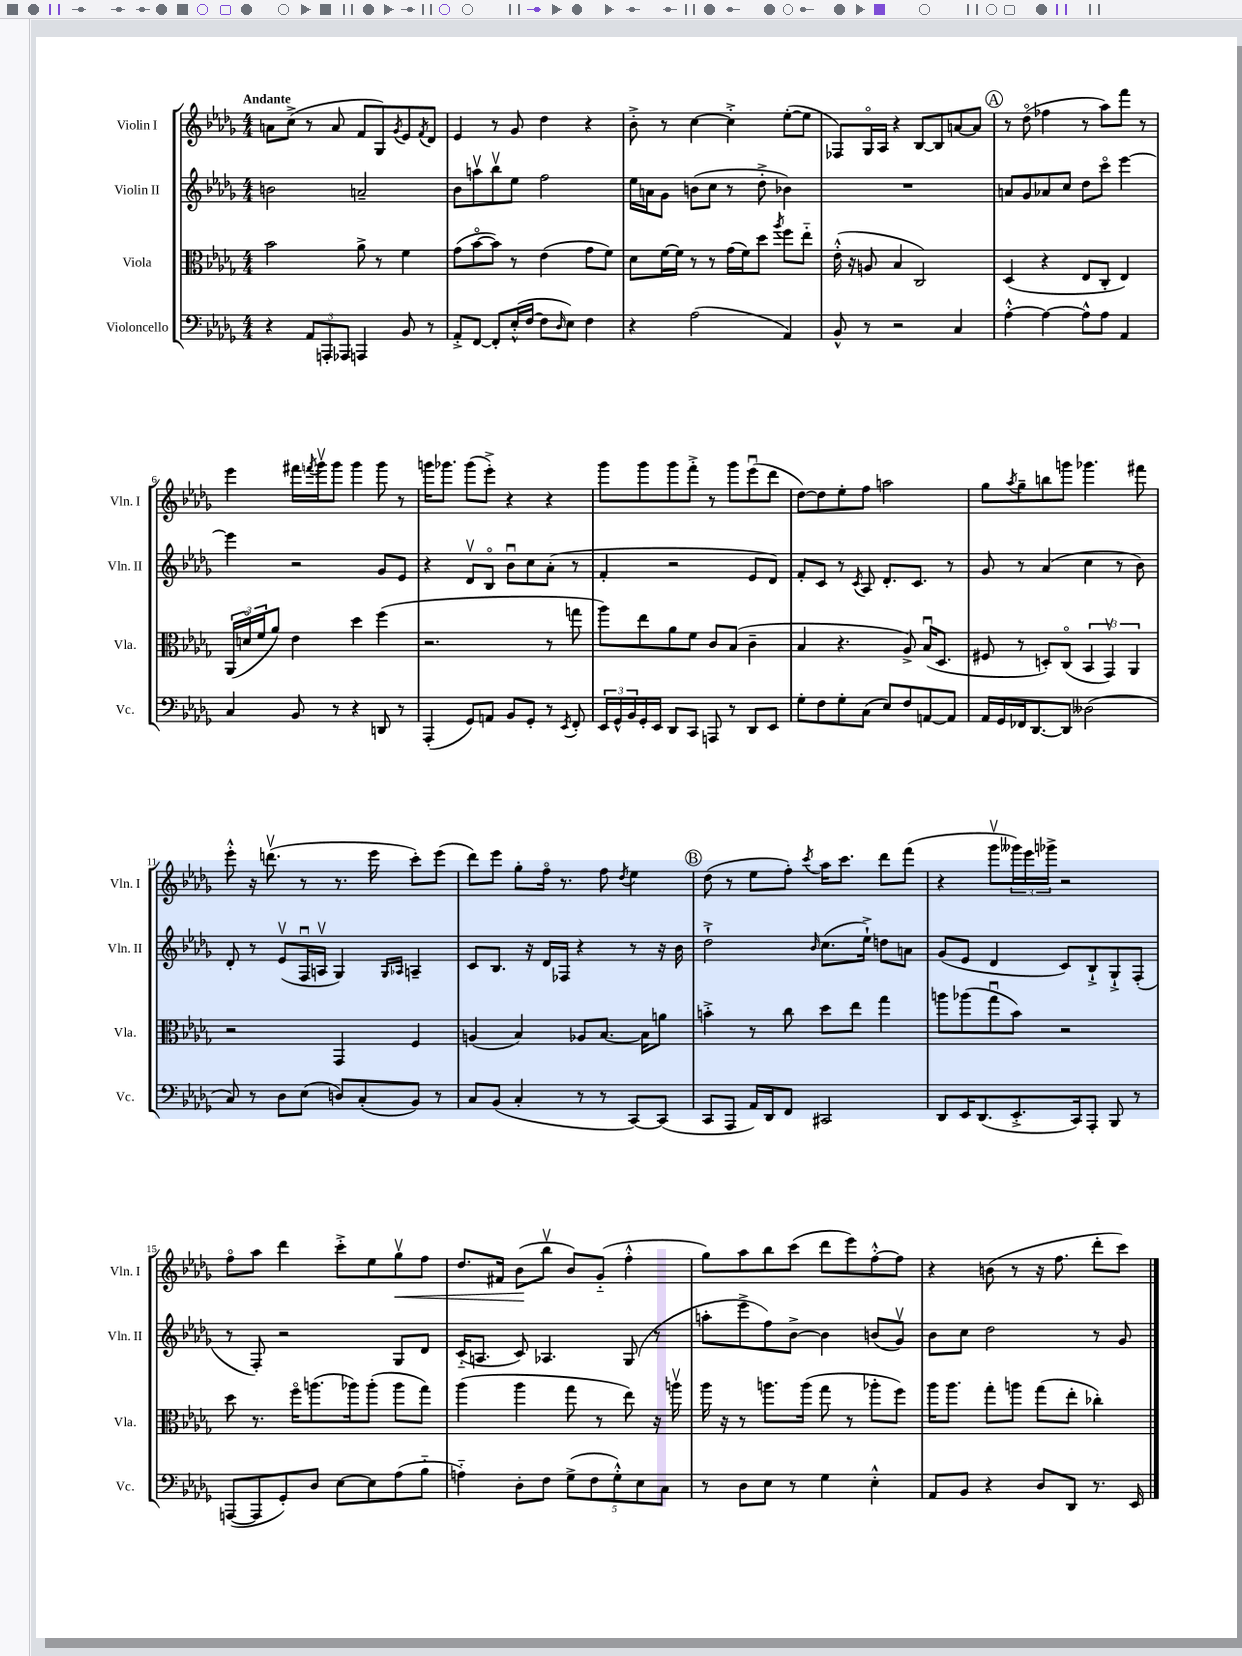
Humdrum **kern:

**kern	**kern	**kern	**kern
*staff4	*staff3	*staff2	*staff1
*clefF4	*clefC3	*clefG2	*clefG2
*k[b-e-a-d-g-]	*k[b-e-a-d-g-]	*k[b-e-a-d-g-]	*k[b-e-a-d-g-]
*M4/4	*M4/4	*M4/4	*M4/4
4r	2b-	2b	8a
.	.	.	(8cc^
12AA-	.	.	8r
12AAA'	.	.	.
.	.	.	8a
12AAA-	.	.	.
4AAA	8a-^	2a~	8f
.	8r	.	8G-)
.	.	.	8qg-
8BB-	4f	.	8e-
.	.	.	8qf
8r	.	.	8d-
=	=	=	=
8AA-'^	(8g-	8b-	4e-
[8FF	[8b-o	8aav	.
8FF']	8b-])	8bb-v	8r
(16E-'^^	8r	8ee-	8g-
[16F	.	.	.
8F]	(4e-	2ff	4dd-
16qqD-	.	.	.
8E-)	.	.	.
4F	8g-	.	4r
.	8f)	.	.
=	=	=	=
4r	8d-	16ee-	8b-'^
.	.	16a	.
.	[16f	8g-	8r
.	16f]	.	.
(2A-	8r	(8b	[4cc
.	8r	8cc	.
.	(16g-	8r	4cc'^]
.	16f)	.	.
.	8dd-	8dd-'^	.
.	8qaa-	.	.
4AA-)	8ff	4b-)	([8ee-'
.	8ee-'~	.	8ee-]
=	=	=	=
8BB-^^	(16e-'^^	1r	8F-)
.	16r	.	.
8r	8A	.	16G-o
.	.	.	16A-
2r	4B-	.	4r
.	2C)	.	[8B-
.	.	.	8B-]
4C	.	.	[8a
.	.	.	8a]
=	=	=	=
[4A-'^^	(4D-	8a	8r
.	.	8g-	(8dd-o
4A-_	4r	8a-	4ff-
.	.	8cc	.
8A-^^]	8E-	8dd-	8r
8A-	8C'	8ccco	8aa-)
4AA-	4E-)	[4eee-	8fff
.	.	.	8r
=	=	=	=
4C	(24AA-	4eee-]	4eee-
.	24do	.	.
.	24f	.	.
.	8a-)	.	.
8BB-	4e-	2r	16fff#
.	.	.	8qfff
.	.	.	16ggg-v
8r	.	.	8ggg-
4r	4dd-	.	4ggg-
8DD	(4ff	8g-	8ggg-
8r	.	8e-	8r
=	=	=	=
(4AAA-'	2.r	4r	16ggg
.	.	.	8.ggg-
8GG-)	.	8d-v	(8ggg-
8AA	.	8B-o	8eee-'^)
8BB-	.	8b-u	4r
8GG-'	.	8cc	.
8r	8r	(8a-'	4r
8qEE-	.	.	.
8FF'	8gg	8r	.
=	=	=	=
24EE-	8aa-)	4f'	8ggg-
24GG-^^	.	.	.
24BB-	.	.	.
16GG-'	8ee-	.	8ggg-
16EE-	.	.	.
8DD-	8a-	2r	8ggg-
8CC	8f	.	8fff'^
8AAA	8c	.	8r
8r	(8B-	.	8ggg-
8DD-	4c~	8e-	(8eee-u
8EE-	.	8d-)	8ddd-
=	=	=	=
8G-'	4B-	8f'	[8dd-)
8F	.	8c	8dd-]
8G-'	4.r	8r	8ee-'
.	.	8qc	.
(8C	.	8A-	8ff
8E-)	.	8.d-'	2aa
8F	8A-^)	.	.
.	.	8.c	.
[8AA	(16B-u	.	.
.	8.D-	.	.
8AA]	.	8r	.
=	=	=	=
16AA-	8F#	8g-	8gg-
16GG-	.	.	.
.	.	.	8qaa-
16FF-	8r	8r	8gg-~
[8.DD-	.	.	.
.	8D')	(4a-	8bb
8DD-]	(8Co	.	8ggg
(2D--	6BB-	4cc	4.ggg-
.	6GG-v)	.	.
.	.	8r	.
.	6AA-	.	.
.	.	8b-)	8fff#
=	=	=	=
8C)	2r	8d-'	8eee-'^^
8r	.	8r	16r
.	.	.	(8.dddv
8D-	.	(8e-v	.
(8E-	.	16Fu	8r
.	.	16Av	.
8D)	4GG-	4G-)	8.r
(8C'	.	.	.
.	.	.	16eee-
.	.	16qqG-	.
.	.	16qqA-	.
8BB-)	4F	4A~	8ccc')
8r	.	.	(8eee-
=	=	=	=
8C	(4A	8c	8ddd-)
(8BB-	.	8.B-	8eee-
4C'	4B-)	.	8gg-'
.	.	16r	.
.	.	16d-	16ffo
.	.	16F-	8.r
8r	8A-	4r	.
8r	[8.B-	.	8ff
.	.	.	8qdd-
[8CC)	.	8r	4ee-
.	16B-]	.	.
(8CC]	8a	16r	.
.	.	16b-	.
=	=	=	=
8CC	4b'^	2dd-`^	(8dd-
8AAA-	.	.	8r
16AA-)	8r	.	8ee-
16DD-	.	.	.
8FF	8cc	.	8ff')
.	.	16qqb-	8qccc
2CC#	8dd-	(8.cc	16aa-
.	.	.	8.ccc
.	8ee-	.	.
.	.	16ee-`^)	.
.	4gg-	8dd	8ddd-
.	.	8a	(8fff
=	=	=	=
8DD-	8aa	(8g-	4r
16EE-	(8aa-	8e-	.
(8.DD-	.	.	.
.	8gg-u	4d-	8ggg-v
8.EE-'^	8b-)	.	24ggg--)
.	.	.	24eee-
.	.	.	24ggg-^
.	2r	8c)	2r
16CC)	.	.	.
8AAA-'	.	8B-`^	.
8BBB-	.	8G-`^	.
8r	.	(8F'	.
=	=	=	=
([8AAA	8dd-	8r	8ffo
8AAA]	8.r	8F')	8aa-
8GG-')	.	2r	4ddd-
.	16ffo	.	.
8D-	(8.aa	.	.
[8E-	.	.	8ccc'^
.	16aa-)	.	.
8E-]	(8aa-'	.	8ee-
(8A-	8aa-	8G-	8gg-v
8B-'~	8gg-)	8d-	8ff
=	=	=	=
4A'~)	(4aa-	(16c'~	8.dd-
.	.	8.A	.
.	.	.	16f#
8D-'	4aa-	8c)	(8b-
8F	.	4.A-	8bb-v
(10G-^	8gg-	.	8b-)
10F	.	.	.
.	8r	.	(8g-'~
10G-'^^)	.	.	.
.	8ee-)	(8G-	4ff'^^
10E-	.	.	.
.	16r	8r	.
10C	.	.	.
.	16aav	.	.
=	=	=	=
8r	16aa-	8aa'	8gg-)
.	16r	.	.
8D-	8r	8eee-^	8aa-
8E-	8.aa	8ff)	8bb-
8r	.	[8b-^	(8ccc
.	(16aa	.	.
4G-	8gg-	4b-]	8ddd-
.	8r	.	8eee-)
4E-'^^	8aa-'	(8b	[8ff'^^
.	8ff)	8g-v)	8ff]
=	=	=	=
8AA-	16aa-	8b-	4r
.	8.aa-	.	.
8BB-	.	8cc	.
4r	8gg-'	2dd-	(8b
.	8aa	.	8r
8D-	(8gg-	.	16r
.	.	.	8.ff
8DD-	8ee-'	.	.
8.r	4cc-')	8r	8ddd-'
.	.	8g-	8ccc)
16EE-	.	.	.
==	==	==	==
*-	*-	*-	*-
